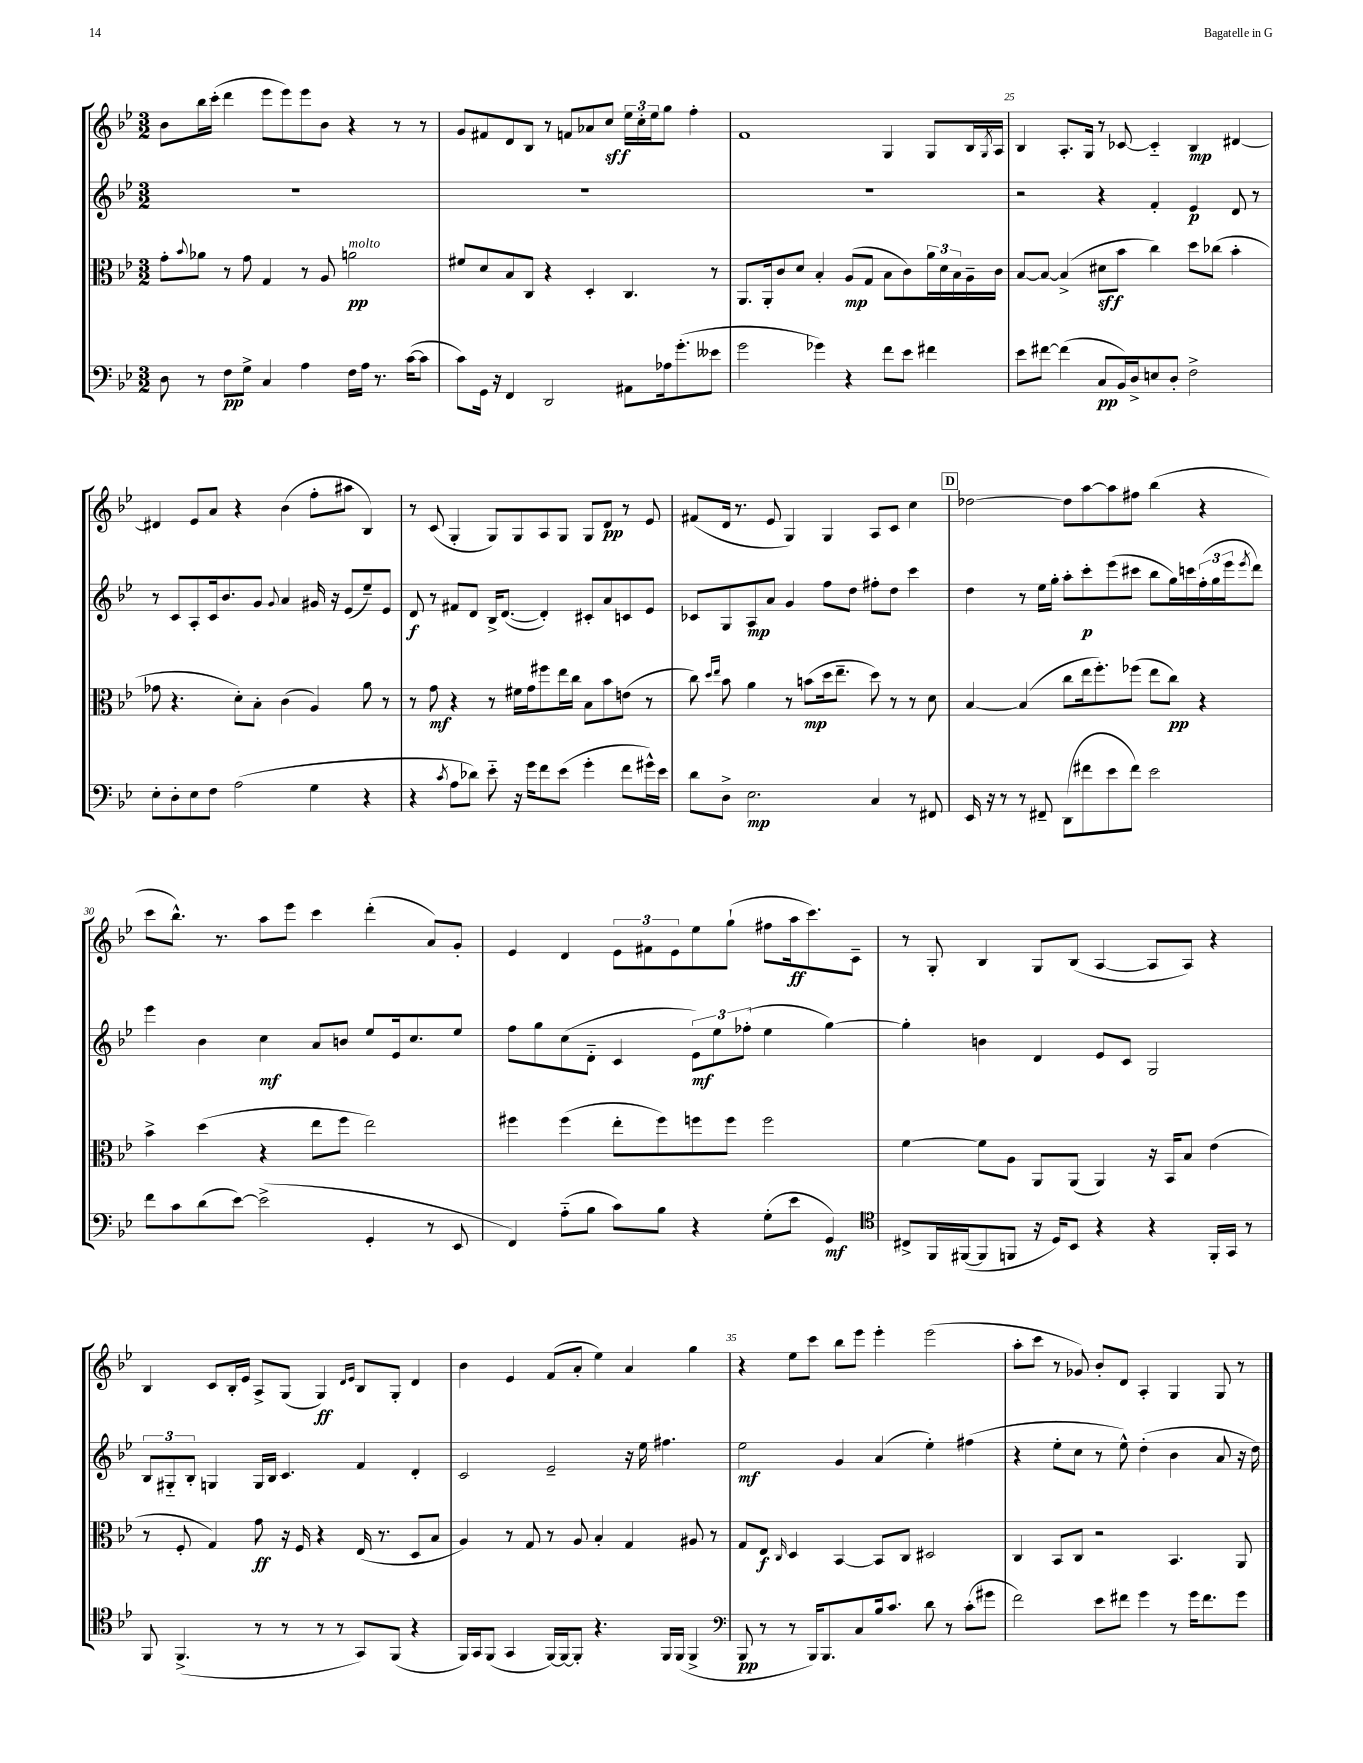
<<
\new StaffGroup <<
\new Staff = "s0" {
    \clef treble \key bes \major \numericTimeSignature \time 3/2
    bes'8 bes''16 c'''16-.( d'''4 ees'''8 ees'''8) ees'''8 bes'8 r4 r8 r8 |
    g'8 fis'8 d'8 bes8 r8 f'8 aes'8 c''8\sff \tuplet 3/2 { ees''16 c''16-. ees''16 } g''8 f''4-. |
    f'1 g4 g8 bes16 \acciaccatura { g8 } a16 |
    bes4 a8.-. g16 r8 ces'8~ ces'4-_ bes4\mp dis'4~ |
    dis'4 ees'8 a'8 r4 bes'4( f''8-. ais''8 bes4) |
    r8 c'8( g4-. g8) g8 a8 g8 g8 d'8\pp r8 ees'8 |
    fis'8( d'16 r8. ees'8 g4) g4 a8 c'8 c''4 |
    \mark \markup { \box "D" } des''2~ des''8 a''8~ a''8 fis''8 bes''4( r4 |
    c'''8 bes''8.-^) r8. a''8 ees'''8 c'''4 d'''4-.( a'8) g'8-. |
    ees'4 d'4 \tuplet 3/2 { ees'8 fis'8 ees'8 } ees''8 g''8-!( fis''8 a''16\ff c'''8.) c'8-- |
    r8 g8-. bes4 g8 bes8( a4~ a8 a8) r4 |
    bes4 c'8 bes16-. ees'16 a8-> g8( g4\ff) \grace { d'16 ees'16 } bes8 g8-. d'4 |
    bes'4 ees'4 f'8( a'8-. ees''4) a'4 g''4 |
    r4 ees''8 c'''8 bes''8 ees'''8 ees'''4-. ees'''2( |
    a''8-. c'''8 r8 ges'8) bes'8-. d'8 a4-. g4 g8 r8 \bar "|." |
}
\new Staff = "s1" {
    \clef treble \key bes \major \numericTimeSignature \time 3/2
    R1. |
    R1. |
    R1. |
    r2 r4 f'4-. ees'4\p d'8 r8 |
    r8 c'8 a8-. c'16 bes'8. g'8 \appoggiatura { g'8 } a'4 gis'16 r16 ees'8( ees''8--) ees'8 |
    d'8\f r8 fis'8 d'8 bes16-> d'8.~( d'4-.) cis'8-. a'8 c'8 ees'8 |
    ces'8 g8 a8\mp a'8 g'4 f''8 d''8 fis''8-. d''8 c'''4 |
    \mark \markup { \box "D" } d''4 r8 ees''16 g''16-. a''8-. c'''8-.\p ees'''8( cis'''8 bes''8 g''16) c'''16 \tuplet 3/2 { f''16-.( g''16 ees'''16 } \acciaccatura { ees'''8 } d'''8) |
    ees'''4 bes'4 c''4\mf a'8 b'8 ees''8 ees'16 c''8. ees''8 |
    f''8 g''8 c''8( d'8-_ c'4 \tuplet 3/2 { ees'8\mf) ees''8 fes''8-.( } ees''4 g''4~) |
    g''4-. b'4 d'4 ees'8 c'8 g2 |
    \tuplet 3/2 { bes8 gis8-_ bes8-. } g4 g16 bes16 c'4. f'4 d'4-. |
    c'2 ees'2-- r16 ees''16 fis''4. |
    ees''2\mf g'4 a'4( ees''4-.) fis''4( |
    r4 ees''8-. c''8 r8 ees''8-^) d''4-.( bes'4 a'8 r16 d''16) \bar "|." |
}
\new Staff = "s2" {
    \clef alto \key bes \major \numericTimeSignature \time 3/2
    g'8-. \appoggiatura { bes'8 } aes'8 r8 g'8 g4 r8 a8 a'2\pp^\markup { \italic "molto" } |
    fis'8 d'8 bes8 c8 r4 d4-. c4. r8 |
    a,8. a,16-. c'8 d'8 bes4-. a8\mp( g8 bes8 c'8) \tuplet 3/2 { a'16 d'16 bes16 } a16-- c'16 |
    bes8~ bes8~ bes4->( dis'8\sff bes'8 c''4) d''8 ces''8( bes'4-. |
    ges'8 r4. d'8-.) bes8-. c'4( a4) a'8 r8 |
    r8 g'8\mf r4 r8 fis'16 g'16 fis''8 ees''16 c''16 bes8 bes'8 e'8( r8 |
    c''8) \grace { d''16 ees''16 } bes'8 a'4 r8 b'8\mp( d''16 ees''8.-- d''8) r8 r8 d'8 |
    \mark \markup { \box "D" } bes4~ bes4( c''8 ees''16 f''8.-.) fes''8( ees''8 c''8\pp) r4 |
    bes'4-> d''4( r4 ees''8 f''8 ees''2) |
    fis''4 fis''4( ees''8-. fis''8) f''8 f''8 f''2 |
    f'4~ f'8 a8 a,8 a,8( a,4) r16 bes,16 bes8 ees'4( |
    r8 f8-. g4) g'8\ff r16 f16 r4 ees16( r8. d8 bes8 |
    a4) r8 g8 r8 a8 bes4-. g4 ais8 r8 |
    g8 ees8\f \grace { c16 } d4 bes,4~ bes,8 c8 dis2 |
    c4 bes,8 c8 r2 bes,4. a,8 \bar "|." |
}
\new Staff = "s3" {
    \clef bass \key bes \major \numericTimeSignature \time 3/2
    d8 r8 f8\pp g8-> c4 a4 f16 a16 r8. c'16~( c'8 |
    c'8) g,16 r16 f,4 d,2 ais,8 aes16 g'8.-.( eeses'8 |
    g'2 ges'4) r4 f'8 ees'8 fis'4 |
    ees'8 fis'8~ fis'4( c8\pp bes,16) d16-> e8 d8-. f2-> |
    ees8-. d8-. ees8 f8 a2( g4 r4 |
    r4 \acciaccatura { c'8 } a8 des'8) ees'8-_ r16 g'16 f'8 ees'8( g'4-. f'8 gis'16-^) ees'16 |
    d'8 d8-> ees2.\mp c4 r8 fis,8 |
    \mark \markup { \box "D" } ees,16 r16 r8 r8 fis,8-- d,8( fis'8 ees'8 fis'8) ees'2 |
    f'8 c'8 d'8( ees'8~) ees'2->( g,4-. r8 ees,8 |
    f,4) a8-_( bes8 c'8) bes8 r4 g8-.( ees'8 g,4\mf) |
    \clef tenor cis8-> f,16 fis,16~( fis,8 f,8 r16 d16) bes,8 r4 r4 f,16-. g,16 r8 |
    f,8 f,4.->( r8 r8 r8 r8 g,8) f,8( r4 |
    f,16) g,16 f,8( g,4 f,16~) f,16~ f,8-. r4. f,16 f,16( f,4-> |
    \clef bass bes,,8\pp r8 r8 bes,,16) bes,,8. c8 bes16 c'8. d'8 r8 c'8-.( gis'8 |
    f'2) ees'8 fis'8 g'4 r8 g'16 fis'8. g'8 \bar "|." |
}
>>
>>
\layout { \context { \Score currentBarNumber = #22 \override BarNumber.break-visibility = ##(#f #t #t) barNumberVisibility = #(every-nth-bar-number-visible 5) } }
